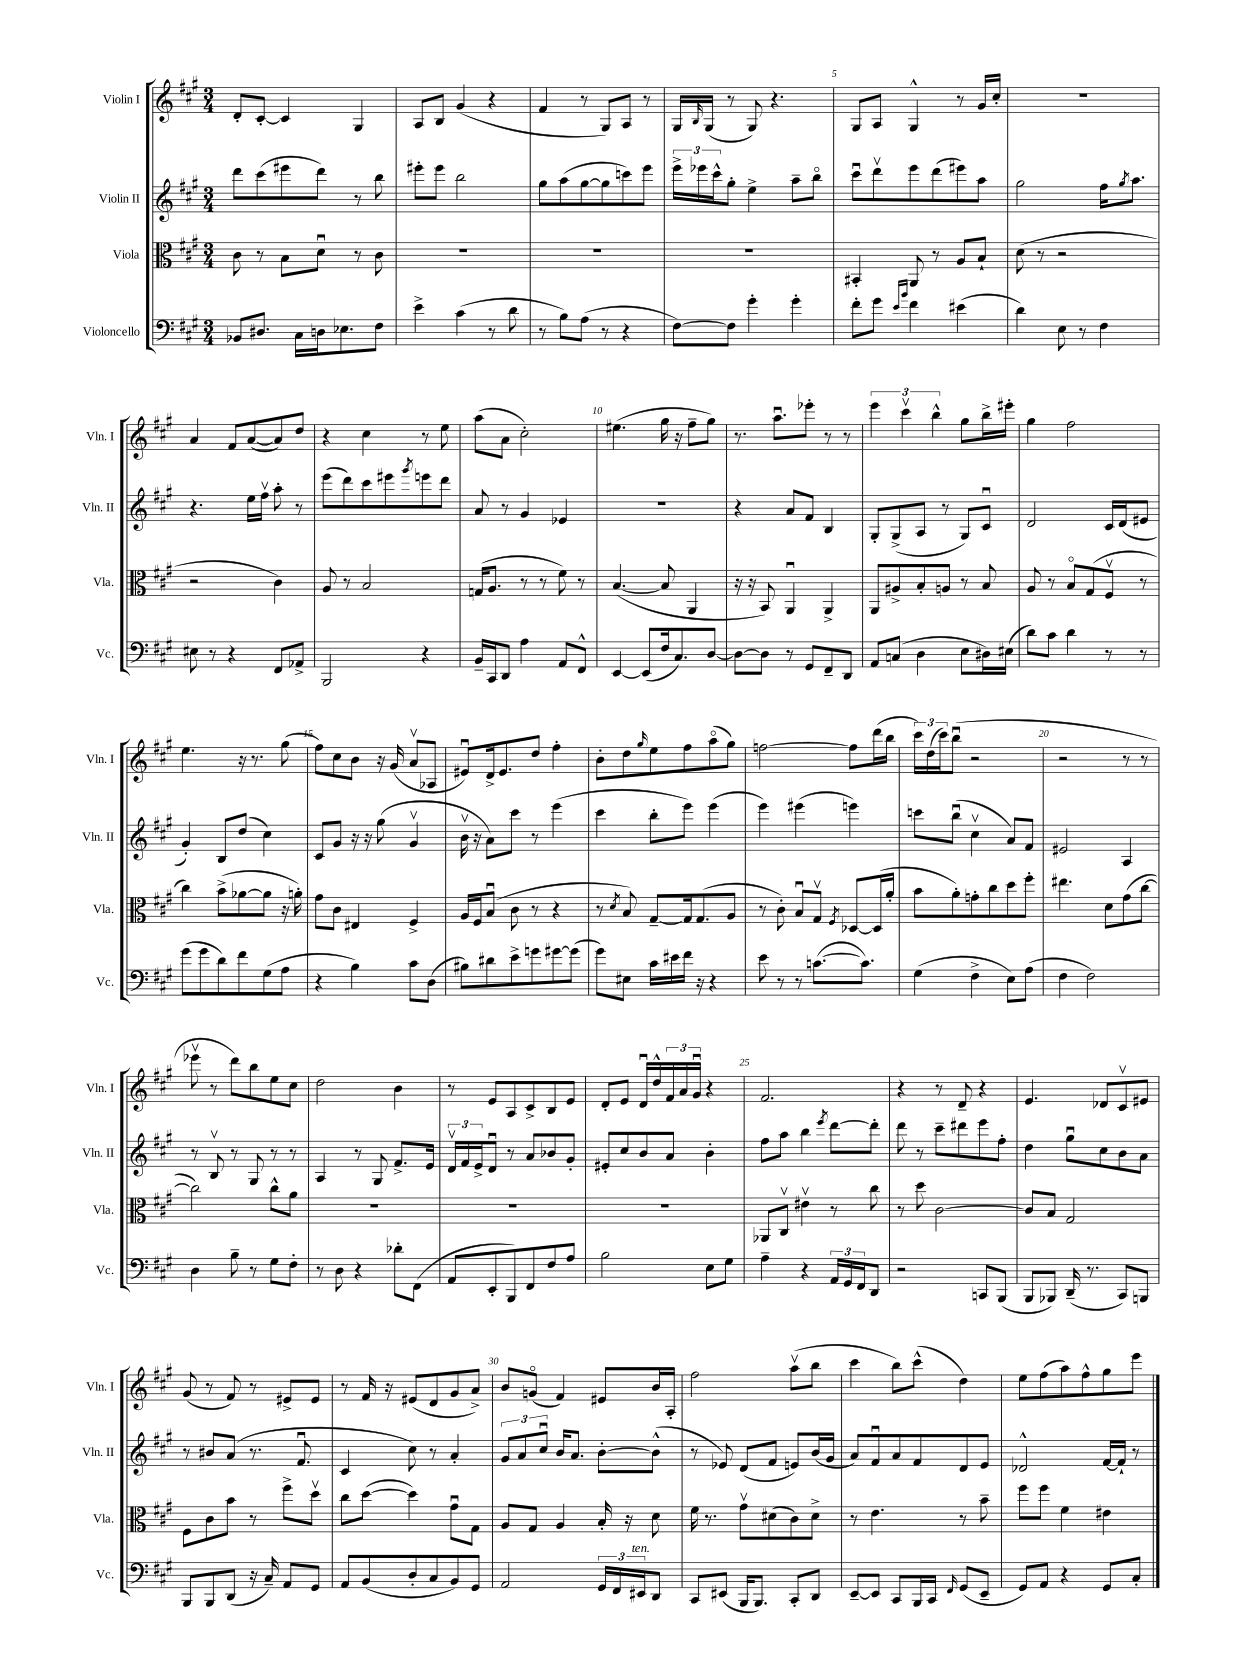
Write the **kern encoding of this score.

**kern	**kern	**kern	**kern
*staff4	*staff3	*staff2	*staff1
*clefF4	*clefC3	*clefG2	*clefG2
*k[f#c#g#]	*k[f#c#g#]	*k[f#c#g#]	*k[f#c#g#]
*M3/4	*M3/4	*M3/4	*M3/4
8BB-	8c#	8ddd	8d'
8.D#	8r	(8ccc#	[8c#'
.	8B	8eee#	4c#]
16C#	.	.	.
16D	8du	8ddd)	.
8.E-	.	.	.
.	8r	8r	4G#
8F#	8c#	8bb	.
=	=	=	=
4e^	2.r	8eee#'	8A
.	.	8eee#	8B
(4c#	.	2bb	(4g#
8r	.	.	4r
8d	.	.	.
=	=	=	=
8r	2.r	8gg#	4f#
8B)	.	(8aa	.
(8A	.	[8gg#	8r
8r	.	8gg#]	8G#)
4r	.	8ccc)	8A
.	.	8eee	8r
=	=	=	=
[8F#)	2.r	24eee^	16G#
.	.	24eee-	.
.	.	.	16qqB
.	.	.	(16G#
.	.	24ccc#^^	.
8F#]	.	8gg#'	8r
4g#'	.	4ee^	8G#)
.	.	.	4.r
4g#'	.	8aa~	.
.	.	8bbo	.
=	=	=	=
8f#'	4BB#'	8ccc#u	8G#
8g#	.	8dddv	8A
16qqe	.	.	.
16qqb	.	.	.
4f#	8AA	8eee	4G#^^
.	8r	(8ddd	.
(4e#	8A	8eee#)	8r
.	8B`	8aa	16g#
.	.	.	16cc#'
=	=	=	=
4d)	(8d	2gg#	2.r
.	8r	.	.
8E	2r	.	.
8r	.	.	.
4F#	.	16ff#	.
.	.	8qgg#	.
.	.	8.aa	.
=	=	=	=
8E#	2r	4.r	4a
8r	.	.	.
4r	.	.	8f#
.	.	16ee	([8a
.	.	16ff#v	.
8FF#	4c#)	8aa'	8a])
8AA-^	.	8r	8dd
=	=	=	=
2BBB	8A	(8eee	4r
.	8r	8ddd)	.
.	2B	8ccc#	4cc#
.	.	8eee#	.
.	.	8qggg#	.
4r	.	8eee	8r
.	.	8ddd	8ee
=	=	=	=
16BB~	(16G	8a	(8aa
16CC#	8.A	.	.
8DD	.	8r	8a
4A	8r	4g#	2cc#')
.	8r	.	.
8AA	8f#)	4e-	.
8FF#^^	8r	.	.
=	=	=	=
[4EE	([4.B	2.r	(4.ee#
(8EE]	.	.	.
16F#	8B]	.	16gg#
8.C#)	.	.	16r
.	4AA	.	8ff#~
[8D	.	.	8gg#)
=	=	=	=
8D_	16r	4r	8.r
.	16r	.	.
8D]	8BB)	.	.
.	.	.	8.aau
8r	4AAu	8a	.
8GG#	.	8f#	8eee-'
8FF#~	4AA^	4B	8r
8DD	.	.	8r
=	=	=	=
8AA	8AA	8G#'	6eee
(8C	8A#^	(8G#^	.
.	.	.	6ccc#v
4D	8B'	8A	.
.	.	.	6bb^^
.	8A	8r	.
8E	8r	8G#)	8gg#
16D#)	8B	8c#u	16bb^
(16E#	.	.	16eee#'
=	=	=	=
8d)	8A	2d	4gg#
8c#	8r	.	.
4d	8Bo	.	2ff#
.	(8G#	.	.
8r	8F#v	16c#	.
.	.	(16d	.
8r	8r	8e#	.
=	=	=	=
(8g#	4cc#)	4g#')	4.ee
8g#	.	.	.
8d)	(8b^	8B	.
8f#	[8a-	(8dd	16r
.	.	.	8.r
(8G#	8a-]	4cc#)	.
8A	16r	.	(8gg#
.	16a')	.	.
=	=	=	=
4r	8g#	8c#	8ff#)
.	8c#	8g#	8cc#
4B)	4E#	16r	8b
.	.	16r	.
.	.	(8gg#	16r
.	.	.	(16g#
8c#	4F#^	4g#v	8av
(8D	.	.	8A-
=	=	=	=
8B#)	16A	16bv	8e#u)
.	16F#	16r	.
8d#	(8Bu	8a)	16d^
.	.	.	8.e#
8e^	8c#	8ccc#	.
8g	8r	8r	8dd
[8g#	4r	(4eee	4ff#'
(8g#]	.	.	.
=	=	=	=
8g#)	8r	4ccc#	8b'
.	8qd	.	.
8E#	8B)	.	8dd
.	.	.	16qqgg#
16c#	[8G#~	8bb'	8ee
16e#	.	.	.
16f#	16G#]	8eee)	8ff#
16r	(8.G#	.	.
4r	.	(4eee	(8aao
.	8A	.	8gg#)
=	=	=	=
8e	8r	4eee)	[2ff
8r	8c#')	.	.
8r	8Bu	(4eee#	.
([8.c	8G#v	.	.
.	8qF#	.	.
.	[8D-	4eee)	8ff]
8.c])	.	.	.
.	(16D-]	.	(16ddd
.	16a'	.	16bb
=	=	=	=
(4G#	8b	8ccc	24ccc#)
.	.	.	(24dd
.	.	.	24ccc#)
.	8a')	(8bbu	(8bbu
4F#^	8g'	4cc#v	2r
.	8cc#	.	.
8E)	8dd	8a)	.
(8A	8ff#'	8f#	.
=	=	=	=
4F#	4.ee#	2e#	2r
2F#)	.	.	.
.	8d	.	.
.	(8g#	4A	8r
.	[8cc#	.	8r
=	=	=	=
4D	2cc#])	8r	8eee-v
.	.	8Bv	8r
8B~	.	8r	8ddd)
8r	.	8G#	8bb
8G#	8cc#^^	8r	8ee
8F#'	8a	8r	8cc#
=	=	=	=
8r	2.r	4A	2dd
8D	.	.	.
4r	.	8r	.
.	.	8G#	.
8d-'	.	8.f#^	4b
(8FF#	.	.	.
.	.	16e	.
=	=	=	=
8AA	2.r	24dv	8r
.	.	24f#	.
.	.	24e^	.
8EE'	.	8du	8e
8BBB)	.	8r	8A
8FF#	.	8a	8c#^
8F#	.	8b-	8B
8A	.	8g#'	8e
=	=	=	=
2B	2.r	8e#'	8d'
.	.	8cc#	8e
.	.	8b	16du
.	.	.	16dd^^
.	.	8a	24f#
.	.	.	24a
.	.	.	24g#u
8E	.	4b'	4r
8G#	.	.	.
=	=	=	=
4A~	8AA-	8ff#	2.f#
.	8C#v	8aa	.
4r	4e#v	4bb	.
.	.	8qeee	.
24AA	8r	[8ddd	.
24GG#	.	.	.
24FF#	.	.	.
8DD	8cc#	8ddd']	.
=	=	=	=
2r	8r	8ddd	4r
.	8dd	8r	.
.	[2c#	8ccc#~	8r
.	.	8ddd#	8d~
8CC	.	8eee	4r
(8BBB	.	8ff#'	.
=	=	=	=
8BBB	8c#]	4dd	4.e
8BBB-)	8B	.	.
(16DD~	2G#	8gg#u	.
8.r	.	.	.
.	.	8cc#	8d-
8CC#)	.	8b	8c#v
8BBB	.	8a	8e#
=	=	=	=
8BBB	8F#	8r	(8g#
8BBB	8c#	8b#	8r
(8DD	8b	(8a	8f#)
16r	8r	8.r	8r
16C#~)	.	.	.
8AA	8ff#^	.	8e#^
.	.	8.f#u	.
8GG#	8ddv	.	8e#
=	=	=	=
8AA	8cc#	4c#	8r
(8BB	([8dd	.	16f#
.	.	.	16r
8D'	4dd])	8cc#)	(8e#
8C#	.	8r	8d
8BB)	8g#u	4a'	8g#
8GG#	8G#	.	8a^)
=	=	=	=
2AA	8A	12g#	8b
.	.	12a	.
.	8G#	.	(8go
.	.	12cc#u	.
.	4A	16b	4f#)
.	.	8.a	.
24GG#	16B'	[8b'	8e#
24FF#	.	.	.
.	16r	.	.
24EE#	.	.	.
8DD	8d	(8b^^]	16b
.	.	.	16A'
=	=	=	=
8CC#	16f#	8r	2ff#
.	8.r	.	.
(8EE#	.	8e-)	.
16BBB	8g#v	(8d	.
8.BBB)	.	.	.
.	(8d#	8f#	.
8CC#'	8c#)	8e)	(8aav
8DD	8d#^	(16b	8bb
.	.	16g#	.
=	=	=	=
[8EE~	8r	8a)	4ccc#
8EE]	4.e	8f#u	.
8CC#	.	8a	8bb)
16BBB	.	8f#	(8ccc#^^
16CC#	.	.	.
16qqFF#	.	.	.
(8GG#	8r	8d	4dd)
8EE~	8b~	8e	.
=	=	=	=
8GG#)	8ff#	2d-^^	8ee
8AA	8ff#	.	(8ff#
4r	4f#	.	8aa)
.	.	.	8ff#^^
8GG#	4e#	[16f#	8gg#
.	.	16f#`]	.
8C#'	.	8r	8eee
==	==	==	==
*-	*-	*-	*-
